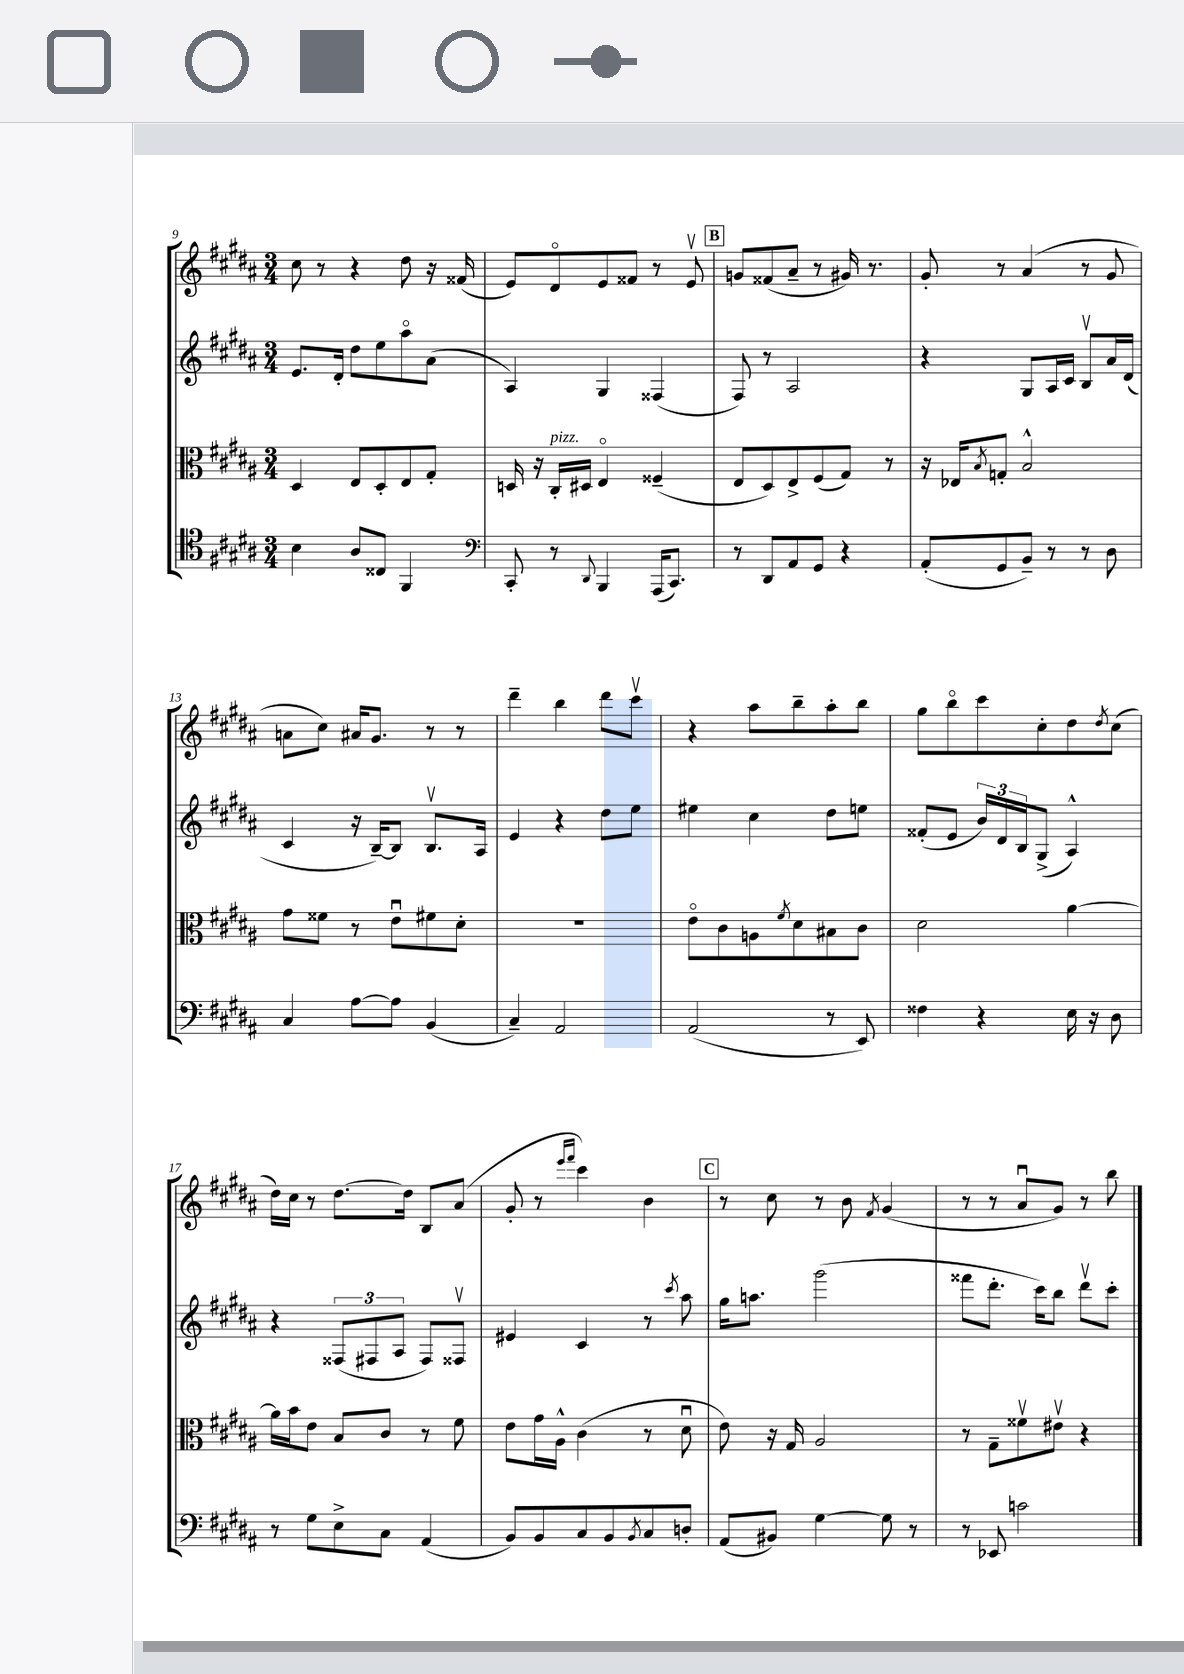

**kern	**kern	**kern	**kern
*staff4	*staff3	*staff2	*staff1
*clefC4	*clefC3	*clefG2	*clefG2
*k[f#c#g#d#a#]	*k[f#c#g#d#a#]	*k[f#c#g#d#a#]	*k[f#c#g#d#a#]
*M3/4	*M3/4	*M3/4	*M3/4
4B	4D#	8.e	8cc#
.	.	.	8r
.	.	16d#'	.
8A#	8E	8dd#	4r
8C##	8D#'	8ee	.
4FF#	8E	8aa#o	8dd#
.	8G#'	(8a#	16r
.	.	.	(16f##
=	=	=	=
*clefF4	*	*	*
8CC#'	16D	4A#)	8e)
.	16r	.	.
8r	16C#'	.	8d#o
.	16D#	.	.
8qqDD#	.	.	.
4BBB	4Eo	4G#	8e
.	.	.	8f##
(16AAA#	(4F##~	(4F##	8r
8.CC#)	.	.	.
.	.	.	8ev
=	=	=	=
8r	8E	8F#)	8g
8DD#	8D#)	8r	(8f##
8AA#	8E^	2A#	8a#~
8GG#	(8F#	.	8r
4r	8G#)	.	16g#)
.	.	.	8.r
.	8r	.	.
=	=	=	=
(8AA#'	16r	4r	8g#'
.	16E-	.	.
.	8qB	.	.
8GG#	8G'	.	8r
8BB~)	2B^^	8G#	(4a#
8r	.	16A#	.
.	.	16c#	.
8r	.	8Bv	8r
8D#	.	16a#	8g#
.	.	(16d#	.
=	=	=	=
4C#	8g#	4c#	8a
.	8f##	.	8cc#)
[8A#	8r	16r	16a#
.	.	[16B~)	8.g#
8A#]	8eu	8B]	.
(4BB	8f#	8.Bv	8r
.	8d#'	.	8r
.	.	16A#	.
=	=	=	=
4C#~)	2.r	4e	4ddd#~
2AA#	.	4r	4bb
.	.	8dd#	8ddd#
.	.	8ee	8ccc#v
=	=	=	=
(2AA#	8eo	4ee#	4r
.	8c#	.	.
.	8A	4cc#	8aa#
.	8qf#	.	.
.	8d#	.	8bb~
8r	8B#	8dd#	8aa#'
8EE)	8c#	8ee	8bb
=	=	=	=
4F##	2d#	(8f##'	8gg#
.	.	8e	8bbo
4r	.	24b)	8ccc#
.	.	24d#	.
.	.	24B	.
.	.	(8G#^	8cc#'
16E	[4a#	4A#^^)	8dd#
16r	.	.	.
.	.	.	8qdd#
8D#	.	.	(8cc#
=	=	=	=
8r	16a#]	4r	16dd#)
.	16b	.	16cc#
8G#	8e	.	8r
8E^	8B	(12F##	[8.dd#
.	.	12F#	.
8C#	8c#	.	.
.	.	12A#	.
.	.	.	16dd#]
(4AA#	8r	8F#)	8B
.	8f#	8F##v	(8a#
=	=	=	=
8BB)	8e	4e#	8g#'
8BB	16g#	.	8r
.	16A#^^	.	.
.	.	.	16qqeee
.	.	.	16qqfff#
8C#	(4c#	4c#	4ccc#)
8BB	.	.	.
8qBB	.	.	.
8C#	8r	8r	4b
.	.	8qccc#	.
8D'	8d#u	8aa#	.
=	=	=	=
(8AA#	8e)	16gg#	8r
.	.	8.aa	.
8BB#)	16r	.	8cc#
.	16G#	.	.
[4G#	2A#	(2ggg#	8r
.	.	.	8b
.	.	.	8qf#
8G#]	.	.	(4g#
8r	.	.	.
=	=	=	=
8r	8r	8fff##	8r
8EE-	8G#~	8.ddd#'	8r
2c	8f##v	.	8a#u
.	.	16ccc#)	.
.	8e#v	8bb	8g#)
.	4r	8ddd#v	8r
.	.	8ccc#'	8bb
==	==	==	==
*-	*-	*-	*-
